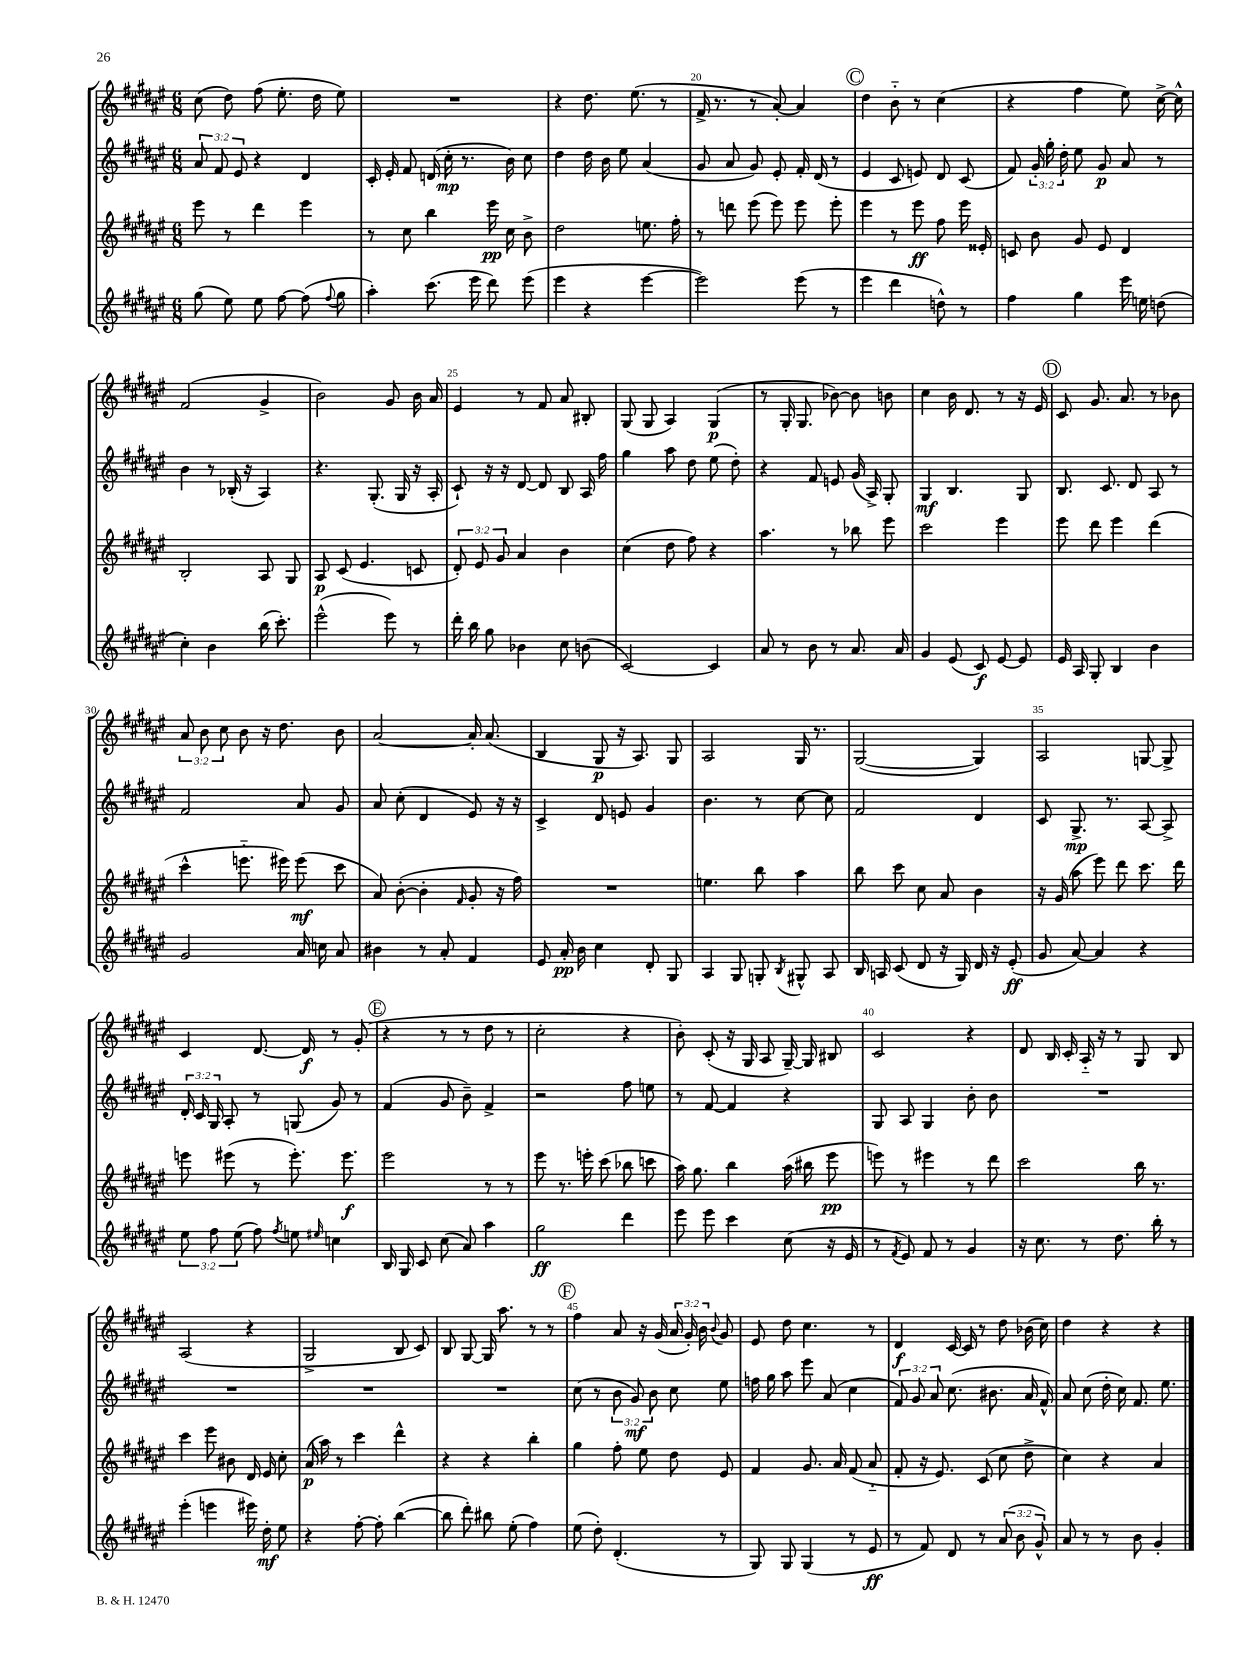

**kern	**kern	**kern	**kern
*staff4	*staff3	*staff2	*staff1
*clefG2	*clefG2	*clefG2	*clefG2
*k[f#c#g#d#a#e#]	*k[f#c#g#d#a#e#]	*k[f#c#g#d#a#e#]	*k[f#c#g#d#a#e#]
*M6/8	*M6/8	*M6/8	*M6/8
(8gg#	8eee#	12a#	(8cc#
.	.	12f#	.
8ee#)	8r	.	8dd#)
.	.	12e#	.
8ee#	4ddd#	4r	(8ff#
[8ff#	.	.	8.ee#'
(8ff#]	4eee#	4d#	.
.	.	.	16dd#
8qqff#	.	.	.
8gg#	.	.	8ee#)
=	=	=	=
4aa#')	8r	16c#'	2.r
.	.	16e#'	.
.	8cc#	8f#	.
(8.ccc#	4bb	(16d	.
.	.	16cc#'	.
.	.	8.r	.
16eee#	.	.	.
8ddd#)	16eee#	.	.
.	16cc#	16b)	.
(8eee#	8b^	8cc#	.
=	=	=	=
4eee#	2dd#	4dd#	4r
4r	.	16dd#	8.dd#
.	.	16b	.
.	.	8ee#	.
.	.	.	(8.ee#
[4eee#	8.ee	(4a#	.
.	.	.	8r
.	16ff#'	.	.
=	=	=	=
2eee#])	8r	8g#	16f#^
.	.	.	8.r
.	8ddd	8a#	.
.	(8eee#	8g#)	8r
.	8eee#)	8e#'	[8a#')
(8eee#	8eee#	16f#'	4a#]
.	.	(16d#	.
8r	8eee#'	8r	.
=	=	=	=
4eee#	4eee#	4e#	4dd#
4ddd#	8r	8c#	8b'~
.	8eee#	8e)	8r
8dd^^)	8ff#	8d#	(4cc#
8r	16eee#	(8c#	.
.	16e##'	.	.
=	=	=	=
4ff#	8c	8f#)	4r
.	8b	24g#'	.
.	.	24gg#'	.
.	.	24dd#'	.
4gg#	8g#	8ee#	4ff#
.	8e#	8g#	.
16eee#	4d#	8a#	8ee#)
16ee	.	.	.
(8dd	.	8r	[16cc#^
.	.	.	16cc#^^]
=	=	=	=
4cc#')	2B'	4b	(2f#
4b	.	8r	.
.	.	(16B-'	.
.	.	16r	.
(16bb	8A#	4A#)	4g#^
8.ccc#')	.	.	.
.	8G#	.	.
=	=	=	=
(2eee#^^	8A#	4.r	2b)
.	(8c#	.	.
.	4.e#	.	.
.	.	(8.G#'	.
8eee#)	.	.	8g#
.	.	16G#	.
8r	8c	16r	16b
.	.	16A#'	16a#
=	=	=	=
16ddd#'	12d#')	8c#`)	4e#
16bb	.	.	.
.	12e#	.	.
8gg#	.	16r	.
.	12g#	.	.
.	.	16r	.
4b-	4a#	[8d#	8r
.	.	8d#]	8f#
8cc#	4b	8B	8a#
(8b	.	16A#	8B#'
.	.	16ff#	.
=	=	=	=
[2c#)	(4cc#	4gg#	(8G#
.	.	.	8G#
.	8dd#	8aa#	4A#)
.	8ff#)	8dd#	.
4c#]	4r	(8ee#	(4G#
.	.	8dd#')	.
=	=	=	=
8a#	4.aa#	4r	8r
8r	.	.	16G#'
.	.	.	8.G#
8b	.	8f#	.
8r	8r	8e	[8b-)
8.a#	8bb-	(16g#	8b-]
.	.	16A#^)	.
.	8eee#	8G#'	8b
16a#	.	.	.
=	=	=	=
4g#	2ccc#	4G#	4cc#
(8e#	.	4.B	16b
.	.	.	8.d#
8c#)	.	.	.
[8e#	4eee#	.	8r
8e#]	.	8G#	16r
.	.	.	16e#
=	=	=	=
16e#	8eee#	8.B	8c#
16A#	.	.	.
8G#'	8ddd#	.	8.g#
.	.	8.c#	.
4B	4eee#	.	.
.	.	.	8.a#
.	.	8d#	.
4b	(4ddd#	8A#	8r
.	.	8r	8b-
=	=	=	=
2g#	4ccc#^^	2f#	12a#
.	.	.	12b
.	.	.	12cc#
.	8.eee'~	.	8b
.	.	.	16r
.	16eee#)	.	8.dd#
16a#	(8eee#	8a#	.
16cc	.	.	.
8a#	8ccc#	8g#	8b
=	=	=	=
4b#	8a#)	8a#	[2a#
.	([8b'	(8cc#'	.
8r	4b']	4d#	.
8a#'	.	.	.
.	16qqf#	.	.
4f#	8g#'	8e#)	16a#']
.	.	.	(8.a#
.	16r	16r	.
.	16ff#)	16r	.
=	=	=	=
8e#	2.r	4c#^	4B
16a#'	.	.	.
16b	.	.	.
4cc#	.	8d#	8G#
.	.	8e	16r
.	.	.	8.A#)
8d#'	.	4g#	.
8G#	.	.	8G#
=	=	=	=
4A#	4.ee	4.b	2A#
8G#	.	.	.
8G'	8bb	8r	.
8qB	.	.	.
8G#^^	4aa#	[8cc#	16G#
.	.	.	8.r
8A#	.	8cc#]	.
=	=	=	=
16B	8bb	2f#	([2G#
16A	.	.	.
(8c#	8ccc#	.	.
8d#	8cc#	.	.
16r	8a#	.	.
16G#)	.	.	.
16d#	4b	4d#	4G#])
16r	.	.	.
(8e#'	.	.	.
=	=	=	=
8g#	16r	8c#	2A#
.	(16g#	.	.
[8a#)	8aa#	8.G#^	.
4a#]	8eee#)	.	.
.	.	8.r	.
.	8ddd#	.	.
4r	8.ccc#	[8A#	[8G
.	.	8A#^]	8G^]
.	16ddd#	.	.
=	=	=	=
12ee#	8eee	24d#'	4c#
.	.	24c#	.
12ff#	.	24G#	.
.	(8eee#	8A#'	.
(12ee#	.	.	.
8ff#)	8r	8r	[8.d#
8qff#	.	.	.
8ee	8.eee#')	(8G	.
.	.	.	16d#]
16qqee#	.	.	.
4cc	.	8g#)	8r
.	8.eee#	.	.
.	.	8r	(8g#'
=	=	=	=
16B	2eee#	(4f#	4r
16G#	.	.	.
8c#	.	.	.
(8cc#	.	8g#	8r
8a#)	.	8b~)	8r
4aa#	8r	4f#^	8dd#
.	8r	.	8r
=	=	=	=
2gg#	8eee#	2r	2cc#'
.	8.r	.	.
.	16eee'	.	.
.	(8ccc#	.	.
4ddd#	8bb-	8ff#	4r
.	8ccc	8ee	.
=	=	=	=
8eee#	16aa#)	8r	8b')
.	8.gg#	.	.
8eee#	.	[8f#	(8c#'
4ccc#	4bb	4f#]	16r
.	.	.	16G#
.	.	.	8A#
(8cc#	(16aa#	4r	[16G#~)
.	16bb#	.	16G#]
16r	8eee#	.	8B#
16e#	.	.	.
=	=	=	=
8r	8eee)	8G#	2c#
8qf#	.	.	.
8e#)	8r	8A#	.
8f#	4eee#	4G#	.
8r	.	.	.
4g#	8r	8b'	4r
.	8ddd#	8b	.
=	=	=	=
16r	2ccc#	2.r	8d#
8.cc#	.	.	.
.	.	.	16B
.	.	.	16c#'
8r	.	.	16A#'~
.	.	.	16r
8.dd#	.	.	8r
.	16bb	.	8G#
16bb'	8.r	.	.
8r	.	.	8B
=	=	=	=
(4eee#'	4ccc#	2.r	(2A#
4eee	8eee#	.	.
.	8b#	.	.
16eee#)	16d#	.	4r
16dd#'	16e#	.	.
8ee#	8cc#'	.	.
=	=	=	=
4r	(16a#	2.r	2G#^
.	16aa#)	.	.
.	8r	.	.
[8ff#'	4ccc#	.	.
8ff#']	.	.	.
([4bb	4ddd#^^	.	8B
.	.	.	8c#)
=	=	=	=
8bb]	4r	2.r	8B
8ddd#')	.	.	[8G#
8bb#	4r	.	16G#]
.	.	.	8.aa#
(8ee#'	.	.	.
4ff#)	4bb'	.	8r
.	.	.	8r
=	=	=	=
(8ee#	4gg#	(8cc#	4ff#
8dd#')	.	8r	.
(4.d#'	8ff#'	12b	8a#
.	.	12g#)	.
.	8ee#	.	16r
.	.	12b	.
.	.	.	(16g#
.	8dd#	8cc#	24a#
.	.	.	24g#')
.	.	.	24b
.	.	.	8qqb
8r	8e#	8ee#	8g#
=	=	=	=
8G#)	4f#	16ff	8e#
.	.	16gg#	.
8G#	.	8aa#	8dd#
(4G#	8.g#	8eee#	4.cc#
.	.	(8a#	.
.	16a#	.	.
8r	(8f#	4cc#	.
8e#	8a#'~	.	8r
=	=	=	=
8r	8f#'	12f#)	4d#
.	.	12g#	.
8f#)	16r	.	.
.	.	12a#	.
.	8.e#)	.	.
8d#	.	(8.cc#	[16c#
.	.	.	16c#]
8r	(8c#	.	8r
.	.	8.b#	.
(12a#	8cc#	.	8dd#
12b	.	.	.
.	8dd#^	16a#	(16b-
12g#^^)	.	.	.
.	.	16f#^^)	16cc#)
=	=	=	=
8a#	4cc#)	8a#	4dd#
8r	.	(8cc#	.
8r	4r	16dd#'	4r
.	.	16cc#)	.
8b	.	8.f#	.
4g#'	4a#	.	4r
.	.	8.ee#	.
==	==	==	==
*-	*-	*-	*-
